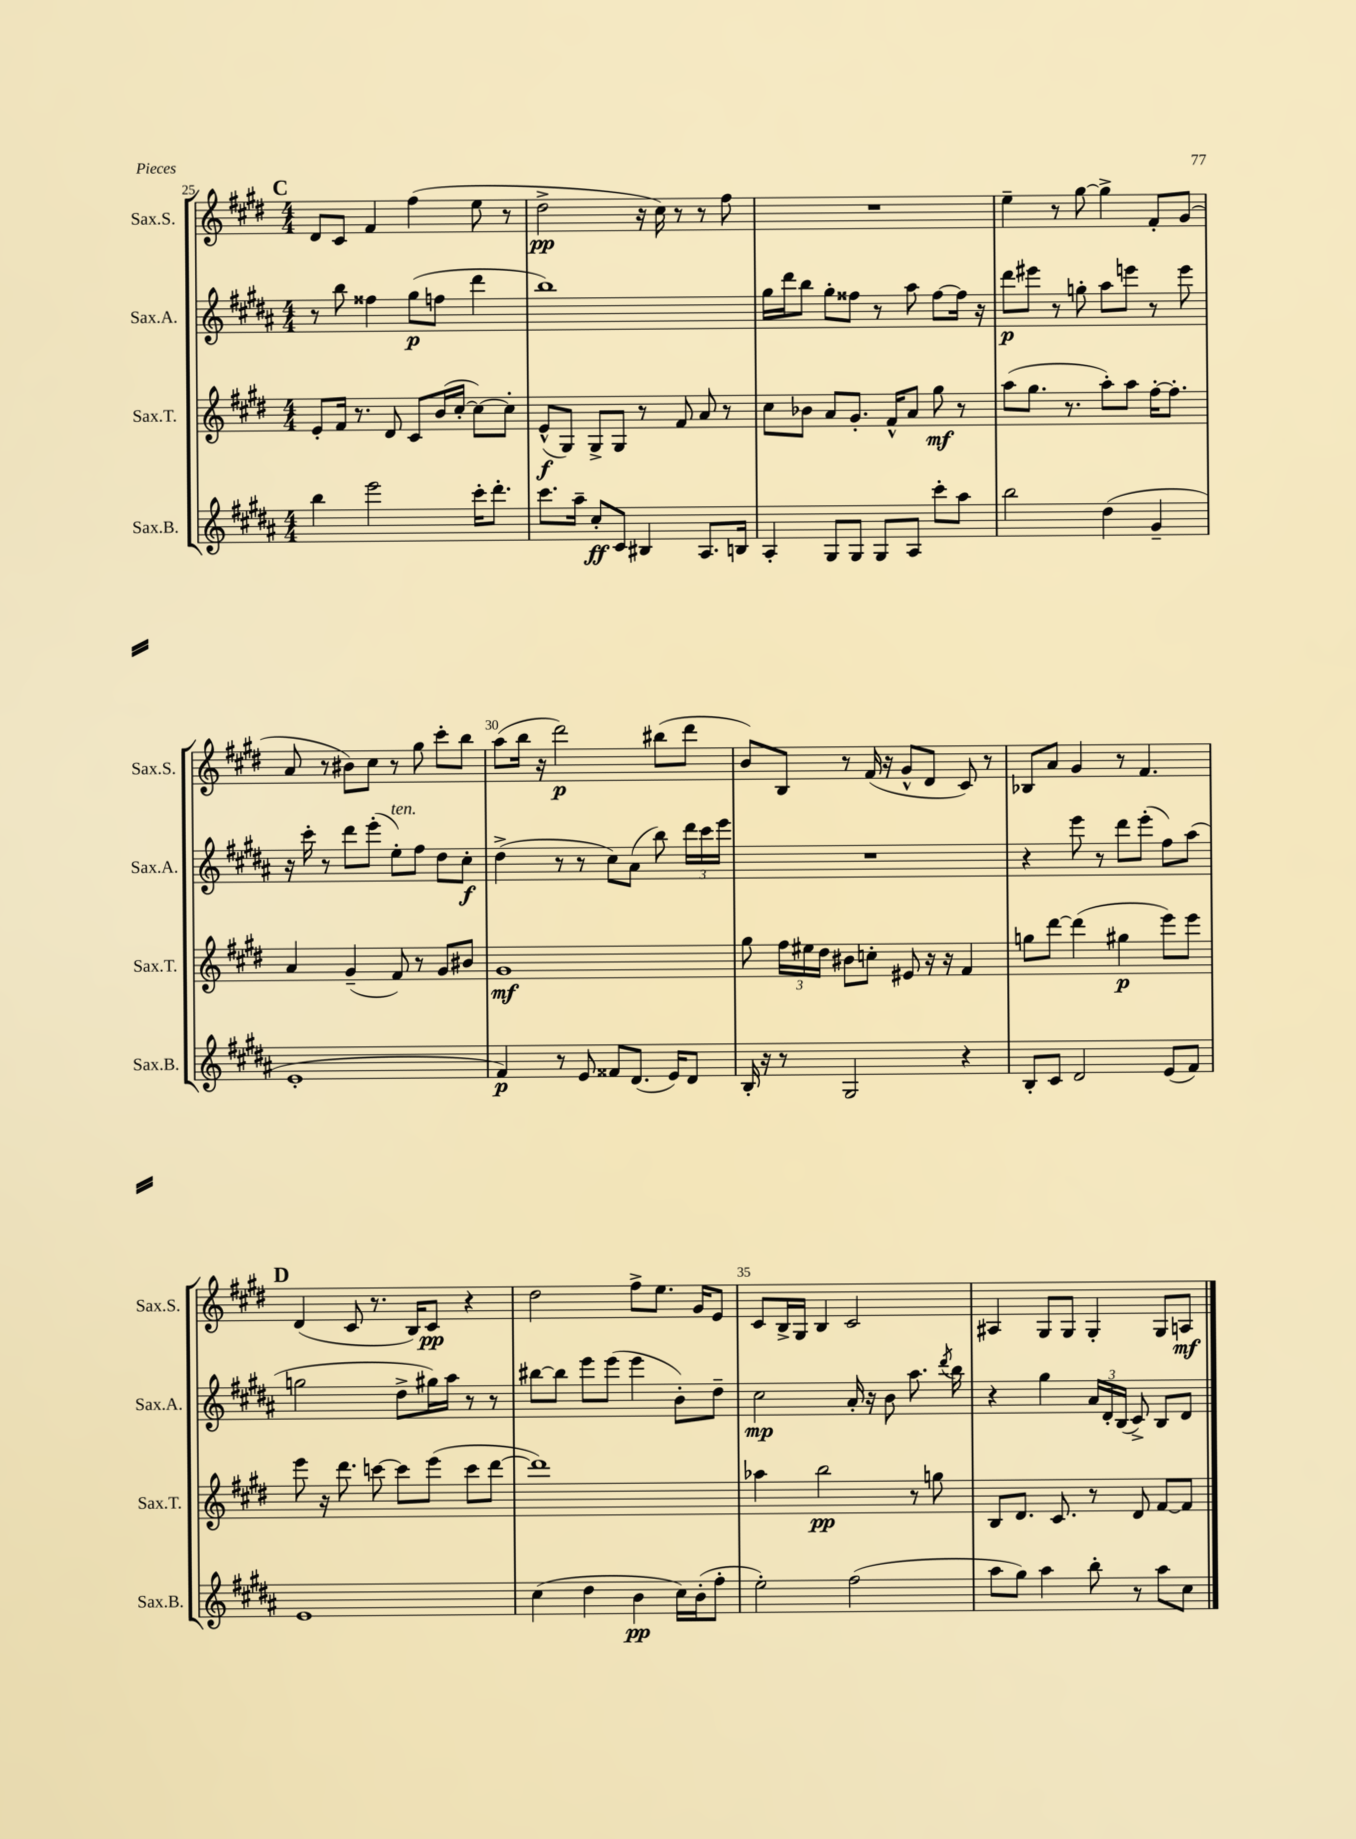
<<
\new StaffGroup <<
\new Staff = "s0" \with { instrumentName = "Sax.S." shortInstrumentName = "Sax.S." } {
    \clef treble \key e \major \numericTimeSignature \time 4/4
    \autoBeamOff \mark \markup { \bold "C" } dis'8[ cis'8] fis'4 fis''4( e''8 r8 |
    dis''2->\pp r16 cis''16) r8 r8 fis''8 |
    R1 |
    e''4-- r8 gis''8~ gis''4-> fis'8[-. gis'8]( |
    a'8 r8 bis'8[) cis''8] r8 gis''8 cis'''8[-. b''8] |
    a''8[( b''16] r16 dis'''2\p) bis''8[( dis'''8] |
    b'8[) b8] r8 fis'16( r16 gis'8[-^ dis'8] cis'8) r8 |
    bes8[ a'8] gis'4 r8 fis'4. |
    \mark \markup { \bold "D" } dis'4( cis'8 r8. b16[) cis'8]\pp r4 |
    dis''2 fis''8[-> e''8.] gis'16[ e'8] |
    cis'8[ b16-> gis16] b4 cis'2 |
    ais4 gis8[ gis8] gis4-. gis8[ a8]\mf \bar "|." |
}
\new Staff = "s1" \with { instrumentName = "Sax.A." shortInstrumentName = "Sax.A." } {
    \clef treble \key b \major \numericTimeSignature \time 4/4
    \autoBeamOff \mark \markup { \bold "C" } r8 b''8 fisis''4 gis''8[\p( f''8] dis'''4 |
    b''1) |
    gis''16[ dis'''16 b''8] gis''8[-. fisis''8] r8 ais''8 fisis''8[~ fisis''16] r16 |
    dis'''8[\p eis'''8] r8 g''8-. ais''8[ e'''8] r8 e'''8 |
    r16 cis'''16-. r8 dis'''8[ e'''8]-.( e''8[-.^\markup { \italic "ten." }) fis''8] dis''8[ cis''8]-.\f |
    dis''4->( r8 r8 cis''8[) ais'8]( b''8) \tuplet 3/2 { dis'''16[ cis'''16 e'''16] } |
    R1 |
    r4 e'''8 r8 dis'''8[ e'''8]-.( fis''8[) ais''8]( |
    \mark \markup { \bold "D" } g''2 dis''8[-> gis''16) ais''16] r8 r8 |
    bis''8[~ bis''8] e'''8[ e'''8]( e'''4 b'8[-.) dis''8]-- |
    cis''2\mp ais'16-. r16 b'8 ais''8. \acciaccatura { dis'''8 } b''16 |
    r4 gis''4 \tuplet 3/2 { ais'16[ dis'16-. b16]( } cis'8->) b8[ dis'8] \bar "|." |
}
\new Staff = "s2" \with { instrumentName = "Sax.T." shortInstrumentName = "Sax.T." } {
    \clef treble \key e \major \numericTimeSignature \time 4/4
    \autoBeamOff \mark \markup { \bold "C" } e'8[-. fis'16] r8. dis'8 cis'8[ b'16( cis''16]~-. cis''8[~) cis''8]-. |
    e'8[-^\f( gis8]) gis8[-> gis8] r8 fis'8 a'8 r8 |
    cis''8[ bes'8] a'8[ gis'8.]-. fis'16[-^ a'8] gis''8\mf r8 |
    a''8[( gis''8.] r8. a''8[-.) a''8] fis''16[~-. fis''8.]-. |
    a'4 gis'4--( fis'8) r8 gis'8[ bis'8] |
    gis'1\mf |
    gis''8 \tuplet 3/2 { fis''16[ eis''16 dis''16] } bis'8[ c''8]-. eis'8 r16 r16 fis'4 |
    g''8[ dis'''8]~ dis'''4( gis''4\p e'''8[) e'''8] |
    \mark \markup { \bold "D" } e'''8 r16 dis'''8. c'''8~ c'''8[ e'''8]( c'''8[ dis'''8]~ |
    dis'''1) |
    aes''4 b''2\pp r8 g''8 |
    b8[ dis'8.] cis'8. r8 dis'8 fis'8[~ fis'8] \bar "|." |
}
\new Staff = "s3" \with { instrumentName = "Sax.B." shortInstrumentName = "Sax.B." } {
    \clef treble \key b \major \numericTimeSignature \time 4/4
    \autoBeamOff \mark \markup { \bold "C" } b''4 e'''2 cis'''16[-. dis'''8.]-. |
    cis'''8.[ ais''16]-- cis''8[-.\ff cis'8] bis4 ais8.[ b16] |
    ais4-. gis8[ gis8] gis8[ ais8] cis'''8[-. ais''8] |
    b''2 dis''4( gis'4-- |
    e'1-. |
    fis'4\p) r8 e'8 fisis'8[ dis'8.]( e'16[) dis'8] |
    b16-. r16 r8 gis2 r4 |
    b8[-. cis'8] dis'2 e'8[( fis'8]) |
    \mark \markup { \bold "D" } e'1 |
    cis''4( dis''4 b'4\pp cis''16[) b'16-.( fis''8]-. |
    e''2-.) fis''2( |
    ais''8[ gis''8]) ais''4 b''8-. r8 ais''8[ cis''8] \bar "|." |
}
>>
>>
\layout { \context { \Score currentBarNumber = #25 \override BarNumber.break-visibility = ##(#f #t #t) barNumberVisibility = #(every-nth-bar-number-visible 5) } }
